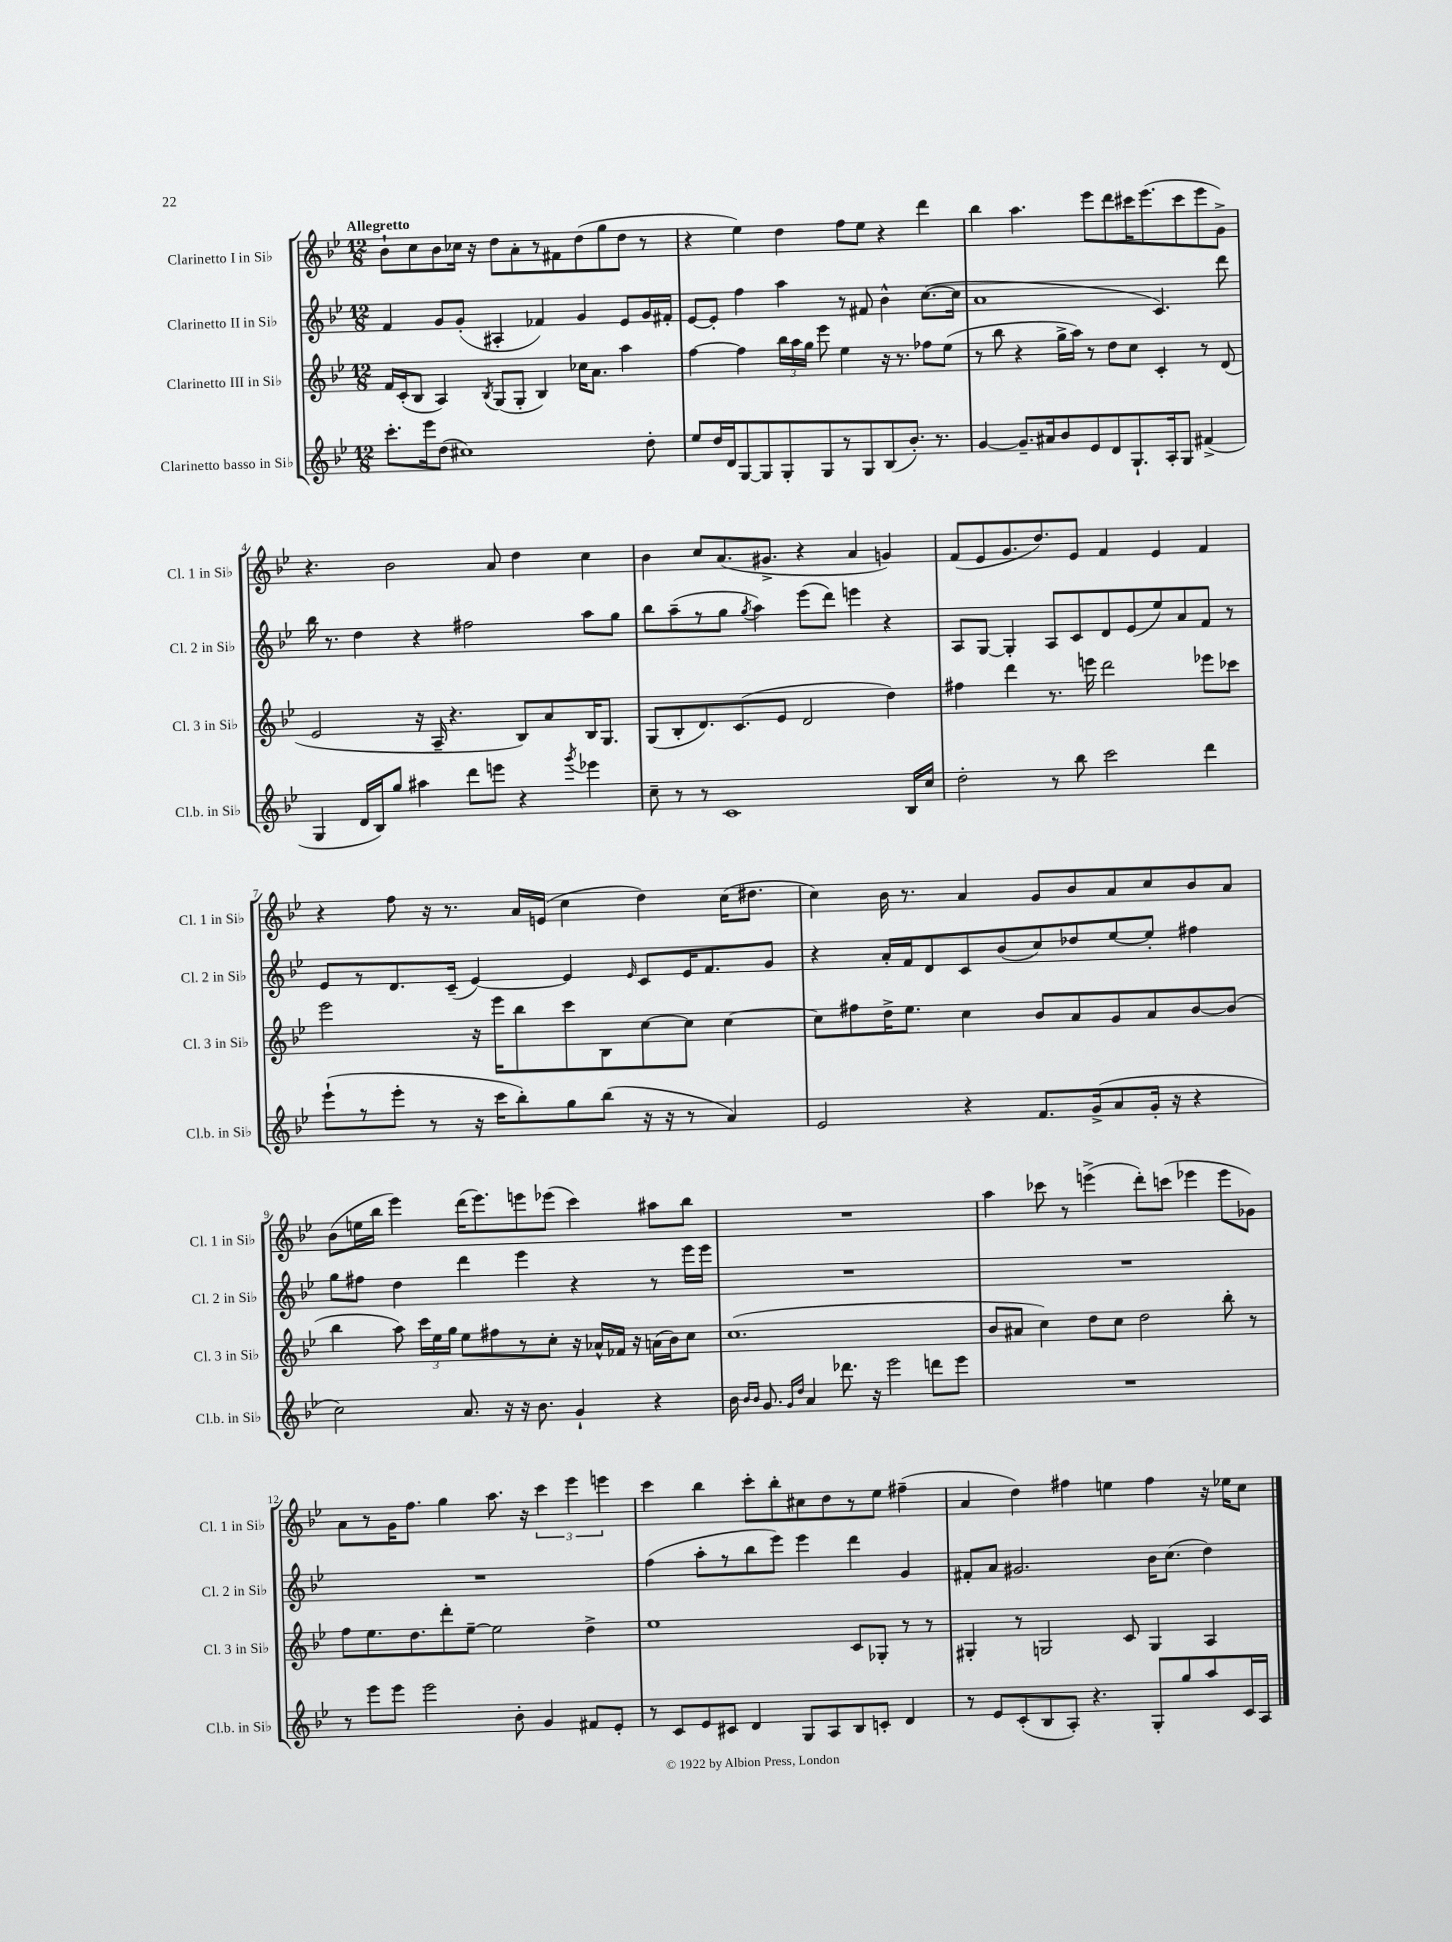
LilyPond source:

<<
\new StaffGroup <<
\new Staff = "s0" \with { instrumentName = "Clarinetto I in Sib" shortInstrumentName = "Cl. 1 in Sib" } {
    \clef treble \key bes \major \numericTimeSignature \time 12/8 \tempo "Allegretto"
    \autoBeamOff bes'8[-! c''8 bes'8 ces''16] r16 d''8[ a'8-. r8 fis'8 d''8( g''8 d''8] r8 |
    r4 ees''4) d''4 f''8[ ees''8] r4 d'''4 |
    bes''4 a''4. ees'''8[ d'''8 cis'''16 ees'''8.( cis'''8 ees'''8 g'8]->) |
    r4. bes'2 a'8 d''4 c''4 |
    bes'4 c''8[ a'8.( gis'8.]-> r4 a'4 g'4) |
    f'8[( ees'8 g'8. d''8.) ees'8] f'4 ees'4 f'4 |
    r4 f''8 r16 r8. a'16[ e'16]( c''4 d''4) c''16[( dis''8.] |
    c''4) bes'16 r8. a'4 g'8[ bes'8 a'8 c''8 bes'8 a'8] |
    bes'8[( e''16 bes''16] ees'''4) d'''16[( ees'''8.) e'''8 ees'''8]( c'''4) ais''8[ bes''8] |
    R1. |
    a''4 ces'''8 r8 e'''4->( d'''8[-.) c'''8]( ees'''4 ees'''8[ ges'8]) |
    a'8[ r8 g'16 f''8.] g''4 a''8. r16 \tuplet 3/2 { c'''4 ees'''4 e'''4 } |
    c'''4 bes''4 c'''8[-. bes''8-. cis''8 d''8 r8 ees''8] fis''4--( |
    a'4 d''4) fis''4 e''4 fis''4 r16 ees''16[ c''8] \bar "|." |
}
\new Staff = "s1" \with { instrumentName = "Clarinetto II in Sib" shortInstrumentName = "Cl. 2 in Sib" } {
    \clef treble \key bes \major \numericTimeSignature \time 12/8
    \autoBeamOff f'4 g'8[ g'8]-.( ais4-. fes'4) g'4 ees'8[ g'16 fis'16]-. |
    ees'8[~ ees'8]-. f''4 a''4 r8 fis'8 bes'4-^ c''8.[~( c''16] |
    a'1 c'4.) d'''8 |
    bes''16 r8. d''4 r4 fis''2 a''8[ g''8] |
    bes''8[ a''8--( r8 g''8] \acciaccatura { g''8 } a''4) ees'''8[( d'''8]) e'''4 r4 |
    a8[ g8]~ g4-. a8[ c'8 d'8 ees'8( ees''8) a'8 f'8] r8 |
    ees'8[ r8 d'8. c'16]--( ees'4~) ees'4 \grace { ees'16 } c'8[ ees'16 f'8. g'8] |
    r4 a'16[-. f'16 d'8 c'8 bes'8( c''8) des''8 ees''8~ ees''8]-. fis''4 |
    g''8[ fis''8] d''4 d'''4 ees'''4 r4 r8 ees'''16[ ees'''16] |
    R1. |
    R1. |
    R1. |
    f''4( a''8[-. r8 bes''8 ees'''8]) ees'''4 d'''4 g'4 |
    fis'8[-. a'8] gis'2. bes'16[ c''8.]( d''4) \bar "|." |
}
\new Staff = "s2" \with { instrumentName = "Clarinetto III in Sib" shortInstrumentName = "Cl. 3 in Sib" } {
    \clef treble \key bes \major \numericTimeSignature \time 12/8
    \autoBeamOff f'16[ c'16-.( bes8] a4) \acciaccatura { bes8 } g8[( g8]-. bes4) ces''16[ a'8.] a''4 |
    f''4~ f''4 \tuplet 3/2 { bes''16[ a''16 g''16] } ees'''8 ees''4 r16 r8. fes''8[ ees''8]( |
    r8 bes''8 r4 g''16[-> a''16]) r8 d''8[ c''8] c'4-. r8 d'8( |
    ees'2 r16 a16-- r4. bes8[) a'8 bes16 g8.] |
    g8[( bes8-. d'8.) c'8.( ees'8] d'2 d''4) |
    fis''4 d'''4 r8. e'''16 d'''2 ees'''8[ ces'''8] |
    ees'''2 r16 ees'''16[ bes''8 c'''8 bes8 c''8~ c''8] c''4~ |
    c''8[ fis''8 d''16-> ees''8.] c''4 bes'8[ a'8 g'8 a'8 bes'8~ bes'8]( |
    bes''4 a''8) \tuplet 3/2 { c'''16[ ees''16 g''16] } ees''8[ fis''8 r8 c''8]-. r16 aes'16[-^ fes'16] r16 a'16[( bes'16) c''8] |
    c''1.( |
    bes'8[ ais'8] c''4) d''8[ c''8] d''2 bes''8-. r8 |
    f''8[ ees''8. d''8. d'''8-. ees''8]~-- ees''2 d''4-> |
    ees''1 c'8[ ges8]-. r8 r8 |
    gis4-. r8 g2 c'8 g4 a4 \bar "|." |
}
\new Staff = "s3" \with { instrumentName = "Clarinetto basso in Sib" shortInstrumentName = "Cl.b. in Sib" } {
    \clef treble \key bes \major \numericTimeSignature \time 12/8
    \autoBeamOff c'''8.[-. ees'''16 d''8]( cis''1) d''8-. |
    ees''8[ d''16 d'16 g8~ g8 g8-. g8 r8 g8 bes8( bes'8.]-.) r8. |
    g'4~ g'8.[-- ais'16 bes'8 ees'8 d'8 g8.-! a16-. g8] fis'4->( |
    g4 d'16[ bes16) g''8] ais''4 d'''8[ e'''8] r4 \acciaccatura { g'''8 } ees'''4 |
    c''8-- r8 r8 c'1 bes16[ c''16] |
    d''2-. r8 bes''8 c'''2 d'''4 |
    ees'''8[-!( r8 ees'''8]-. r8 r16 c'''16[ bes''8-.) g''8 bes''8]( r16 r16 r8 a'4) |
    ees'2 r4 f'8.[ g'16->( a'8 g'16]-. r16 r4 |
    c''2) a'8. r16 r16 bes'8. g'4-! r4 |
    bes'16 \grace { bes'16[ bes'16] } g'8. \grace { g'16[ d''16] } a'4 des'''8. r16 ees'''2 d'''8[ ees'''8] |
    R1. |
    r8 ees'''8[ ees'''8] ees'''2 bes'8-. g'4 fis'8[ ees'8]-. |
    r8 c'8[ ees'8 cis'8] d'4 g8[ a8 bes8 c'8]-. d'4 |
    r8 ees'8[ c'8-.( bes8 a8]-.) r4. g8[-. g''8 a''8 c'16 a16] \bar "|." |
}
>>
>>
